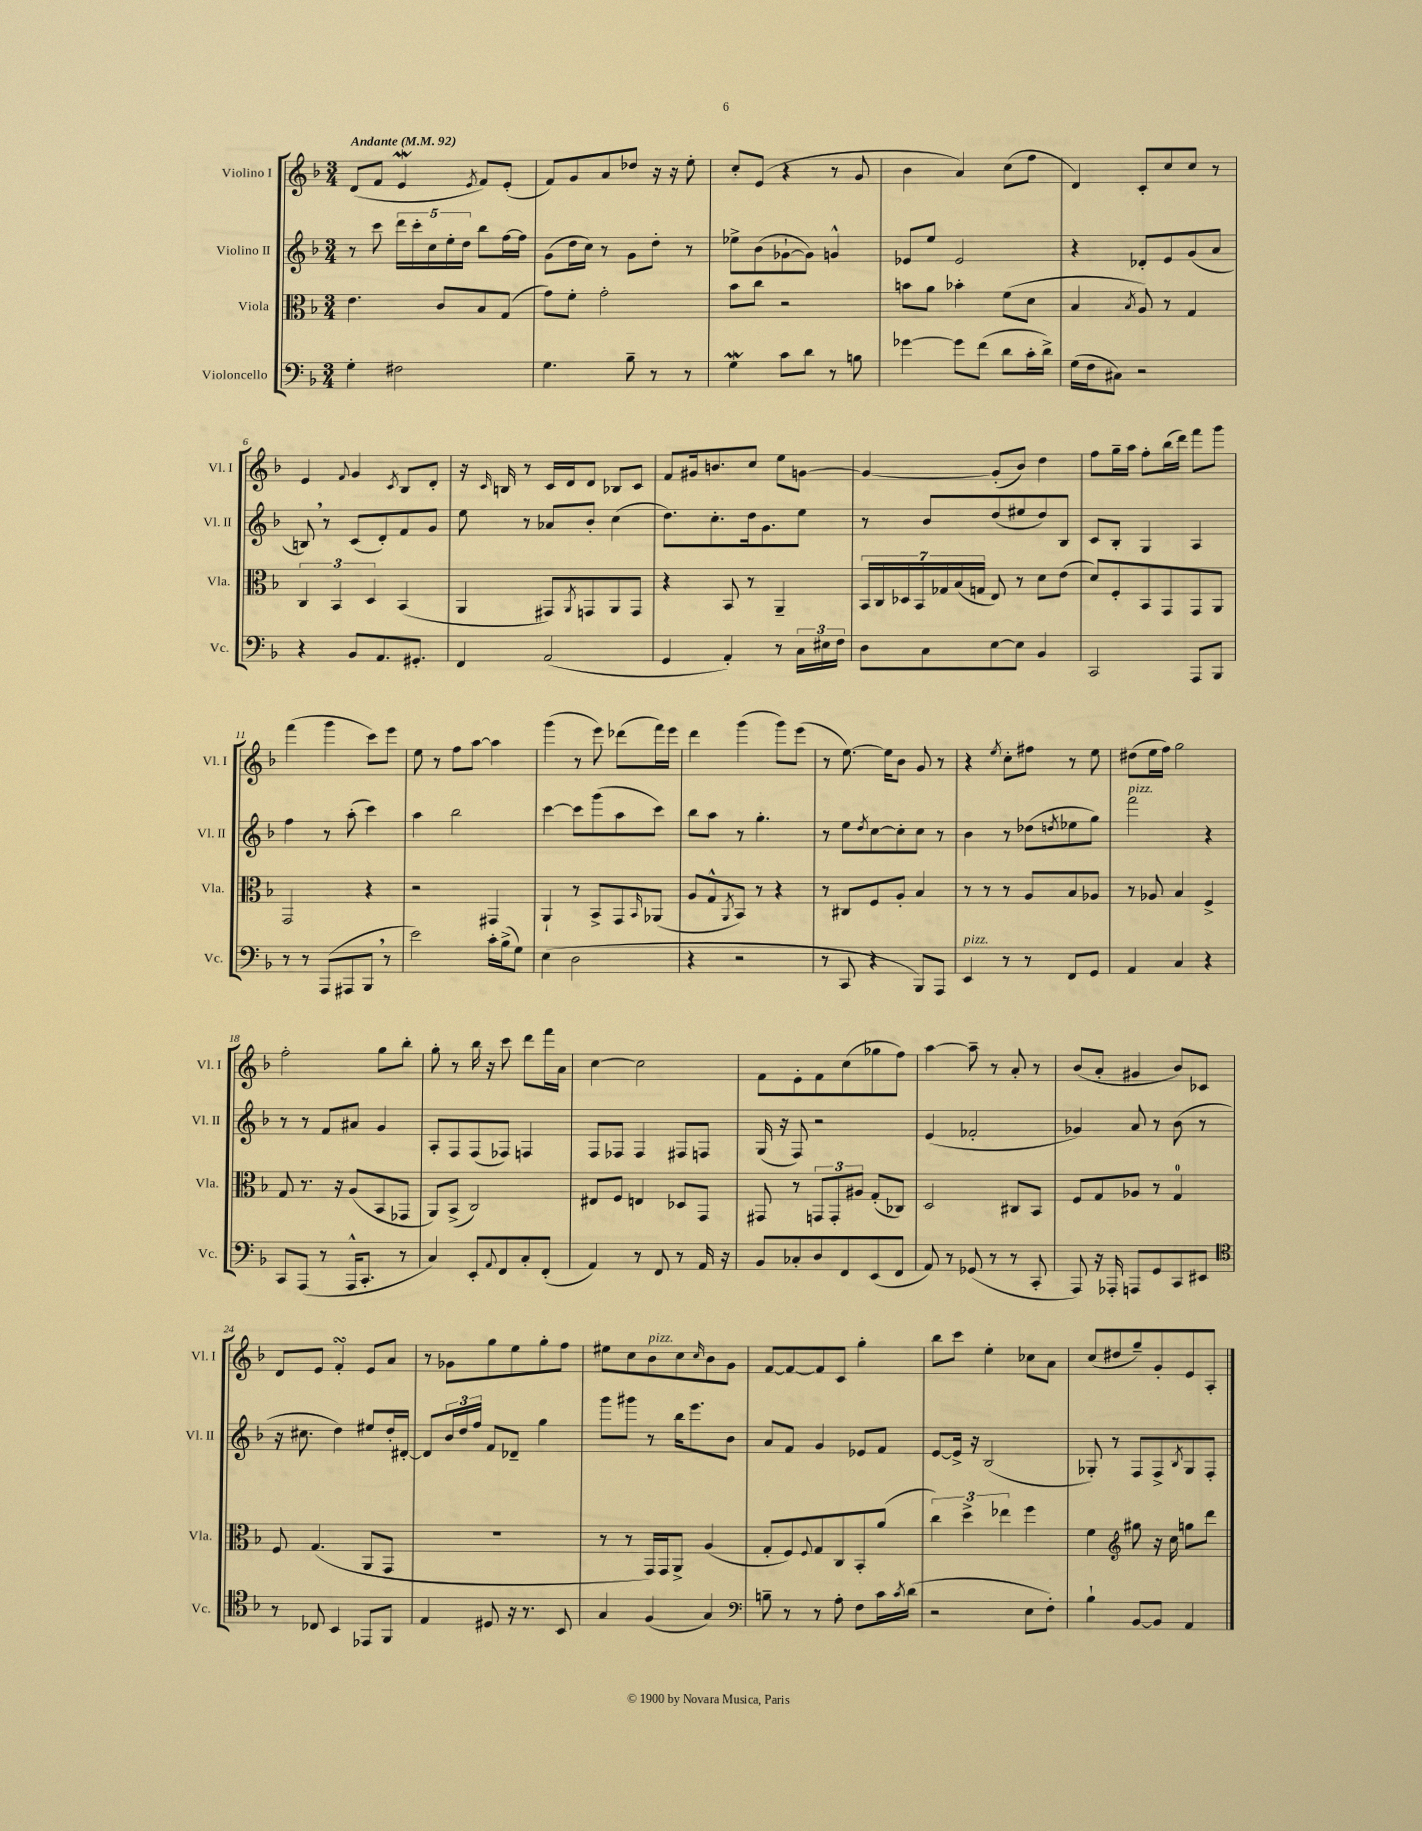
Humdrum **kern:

**kern	**kern	**kern	**kern
*staff4	*staff3	*staff2	*staff1
*clefF4	*clefC3	*clefG2	*clefG2
*k[b-]	*k[b-]	*k[b-]	*k[b-]
*M3/4	*M3/4	*M3/4	*M3/4
*MM92	*MM92	*MM92	*MM92
4G'	4.e	8r	(8d
.	.	8ccc	8f
2F#	.	20ddd	4e
.	.	20ccc'	.
.	.	20cc	.
.	8c	.	.
.	.	20ee'	.
.	.	20dd	.
.	.	.	8qe
.	8B-	8bb-	8f)
.	(8G	[16ff	(8e'
.	.	16ff]	.
=	=	=	=
4.G	8g)	(8g	8f)
.	8f'	16dd	8g
.	.	16cc)	.
.	2g'	8r	8a
8B-~	.	8g	8dd-
8r	.	8dd'	16r
.	.	.	16r
8r	.	8r	8ee'
=	=	=	=
4G	8b-	8ee-^	8cc'
.	8cc	(8b-	(8e
8c	2r	[8g-`	4r
8d	.	8g-])	.
8r	.	4g^^	8r
8B	.	.	8g
=	=	=	=
[4g-	8b	8e-	4b-
.	8a	8ee	.
8g-]	4b-'	2e-	4a)
(8f	.	.	.
8d	(8f	.	(8cc
16c'	8d	.	8ff
16d^)	.	.	.
=	=	=	=
(16G	4B-	4r	4d)
16F	.	.	.
8C#)	.	.	.
.	8qB-	.	.
2r	8A)	8d-'	8c'
.	8r	8e	8cc
.	4G	(8g	8cc
.	.	8a	8r
=	=	=	=
4r	6C	8B)	4e
.	.	8r	.
.	6BB-	.	.
.	.	.	8qqf
8BB-	.	(8c	4g
.	6D	.	.
8.AA	.	8d')	.
.	.	.	8qc
.	(4BB-	8f	8B-
8.GG#'	.	.	.
.	.	8g	8d'
=	=	=	=
4FF	4AA	8ee	16r
.	.	.	16qqc
.	.	.	16B
.	.	8r	8r
(2AA	8GG#)	8a-	16c
.	.	.	16d
.	8qAA	.	.
.	8GG	8b-'	8d
.	8AA	(4cc	8B-
.	8GG	.	8c
=	=	=	=
4GG	4r	8.dd)	8f
.	.	.	16g#
.	.	8.cc'	8.b
4AA')	8BB-	.	.
.	8r	16dd	8cc
.	.	8.g	.
8r	4AA~	.	8ee
24C	.	8ee	[8g
24E#	.	.	.
24F	.	.	.
=	=	=	=
8D	28BB-	8r	4g_
.	28C	.	.
.	28D-	.	.
.	28BB-	.	.
8C	.	8b-	.
.	28G-	.	.
.	(28B-	.	.
.	28G	.	.
[8E	8E)	(8dd	(8g']
8E]	8r	8ee#	8b-)
4BB-	8d	8dd)	4dd
.	(8e	8B-	.
=	=	=	=
2CC	8d)	8c	8ff
.	8F'	8B-'	16gg~
.	.	.	16aa
.	8BB-	4G	8ff'
.	8GG	.	(16bb-
.	.	.	16ddd)
8AAA	8GG	4A	8fff
8BBB-	8AA	.	8ggg
=	=	=	=
8r	2GG	4ff	(4fff
8r	.	.	.
(8AAA	.	8r	4ggg
8AAA#	.	(8aa'	.
8BBB-	4r	4ccc)	8ccc)
8r	.	.	8eee
=	=	=	=
2e)	2r	4aa	8ee
.	.	.	8r
.	.	2bb-	8ff
.	.	.	[8aa
16c'	4GG#	.	4aa]
(16B-^	.	.	.
8G)	.	.	.
=	=	=	=
(4E	4AA`	[4ccc	(4ggg
2D	8r	8ccc]	8r
.	8BB-^	(8ggg	8eee)
.	8GG	8aa	(8ddd-
.	16qqBB-	.	.
.	(8AA-	8ccc)	16fff)
.	.	.	16eee
=	=	=	=
4r	8A	8bb-	4ddd
.	8G^^	8aa	.
.	8qAA	.	.
2r	8BB-)	8r	(4ggg
.	8r	4.gg'	.
.	4r	.	8ggg)
.	.	.	(8eee
=	=	=	=
8r	8r	8r	8r
8CC	8C#	8ee	[8.ee)
.	.	8qdd	.
4r	8F	[8cc	.
.	.	.	16ee]
.	8A'	8cc']	8b-
8BBB-)	4B-	8cc	8g
8AAA	.	8r	8r
=	=	=	=
4EE	8r	4b-	4r
.	8r	.	.
.	.	.	8qee
8r	8r	8r	8cc'
8r	8A	(8dd-	8ff#
.	.	8qdd	.
8FF	8B-	8ee-	8r
8GG	8A-	8gg)	8ee
=	=	=	=
4AA	8r	2fff	(8dd#
.	8A-	.	16ee
.	.	.	16ff)
4C	4B-	.	2gg
4r	4F^	4r	.
=	=	=	=
8CC	8G	8r	2ff'
(8AAA	8.r	8r	.
8r	.	8f	.
.	16r	.	.
16AAA^^	(8A	8a#	.
8.CC'	.	.	.
.	8BB-	4g	8gg
8r	8GG-	.	8bb-'
=	=	=	=
4C)	8AA)	8A'	8gg'
.	(8BB-^	8F	8r
8EE'	2C)	(8F	16bb-
.	.	.	16r
8qqAA	.	.	.
8FF	.	8F-)	8ccc
8C'	.	4F	8ddd
(8FF'	.	.	16fff
.	.	.	16a
=	=	=	=
4AA)	8E#	8F	[4cc
.	8F	8F-	.
8r	4E	4F-	2cc]
8FF	.	.	.
8r	8D-	8F#	.
16AA	8GG	8F	.
16r	.	.	.
=	=	=	=
8BB-	8GG#	(16G	8f
.	.	16r	.
8C-'	8r	8F)	8e'
8D	12GG	2r	8f
.	12GG'	.	.
8FF	.	.	(8cc
.	12A#	.	.
(8EE	(8G'	.	8gg-
8FF	8C-)	.	8ff)
=	=	=	=
8AA)	2D	(4e	[4aa
8r	.	.	.
(8GG-	.	2f-'	8aa~]
8r	.	.	8r
8r	8C#	.	8a'
8CC'	8BB-	.	8r
=	=	=	=
8AAA)	8F	4g-)	(8b-
16r	8G	.	8a'
16AAA-'	.	.	.
8AAA	8A-	8a	4g#
8GG	8r	8r	.
8CC	4G	(8b-	8b-)
8EE#	.	8r	8c-
=	=	=	=
*clefC4	*	*	*
8r	8F	16r	8d
.	.	8.cc#	.
8C-	(4.G	.	8e
4BB-	.	4dd)	4f'
8EE-	8AA	8ee#	8e
8FF	8GG	16dd'	8a
.	.	[16d#'	.
=	=	=	=
4E	2.r	8d#]	8r
.	.	24b-	8g-
.	.	24dd	.
.	.	24ff	.
8D#	.	8f	8gg
16r	.	8d-~	8ee
8.r	.	.	.
.	.	4gg	8gg'
8BB-	.	.	8ff
=	=	=	=
4G	8r	8ggg	8ee#
.	8r	8ggg#	8cc
(4F	16GG)	8r	8b-
.	16GG	.	.
.	8AA^	16bb-	8cc
.	.	8.eee	.
.	.	.	16qqcc
4G)	(4A	.	8b-
.	.	8b-	8g
=	=	=	=
*clefF4	*	*	*
8B~	8G'	8a	[8f
8r	8F)	8f	8f_
.	8qqF	.	.
8r	8G	4g	8f]
8A'	8C	.	8c
8F	8BB-'	8e-	4gg'
16c	(8a	8f	.
8qc	.	.	.
(16d	.	.	.
=	=	=	=
2r	6cc)	[8e	8bb-
.	.	16e^]	8ccc
.	6dd^	.	.
.	.	16r	.
.	.	(2B-	4ee'
.	6ee-	.	.
8E	4ff	.	8cc-
8F')	.	.	8a
=	=	=	=
4B-`	4f	8G-')	(8cc
.	.	8r	8dd#
*	*clefG2	*	*
[8BB-	8gg#	8F	8gg~)
8BB-]	16r	8F^	8g'
.	16cc	.	.
.	.	8qB-	.
4AA	8gg	8G-	8e
.	8ddd	8F'	8A'
==	==	==	==
*-	*-	*-	*-
